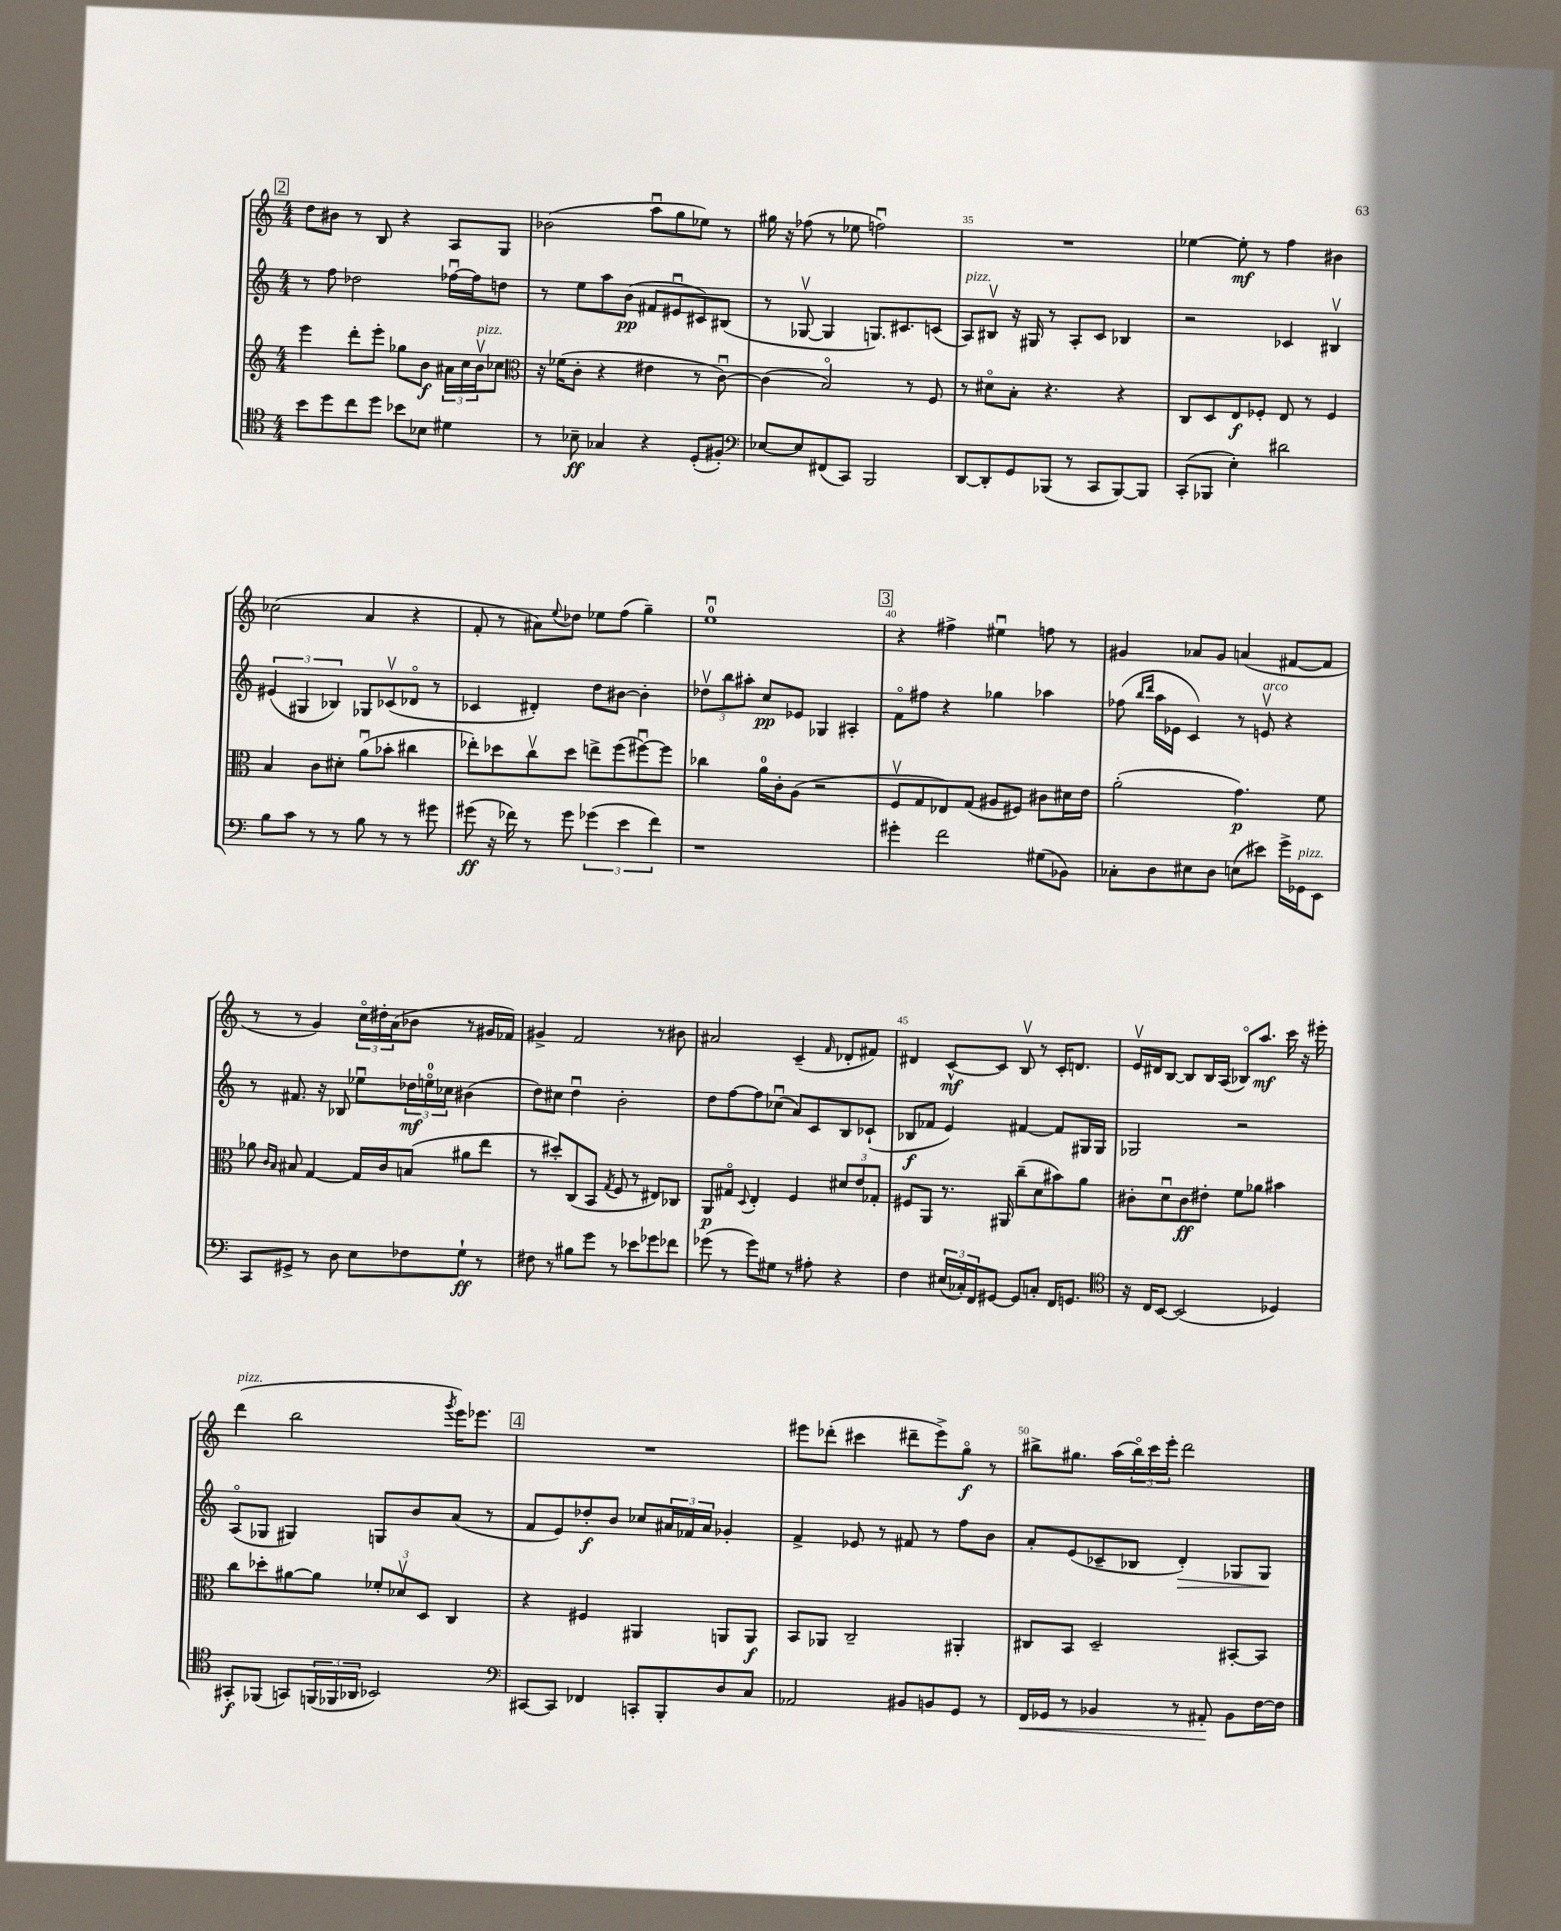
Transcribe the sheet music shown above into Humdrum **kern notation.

**kern	**kern	**kern	**kern
*staff4	*staff3	*staff2	*staff1
*clefC4	*clefG2	*clefG2	*clefG2
*k[]	*k[]	*k[]	*k[]
*M4/4	*M4/4	*M4/4	*M4/4
8b	4eee	8r	8dd
8dd	.	8ff	8b#
8cc	8ddd'	2dd-	8r
8dd	8eee'	.	8B
8b-	8gg-	.	4r
8B-	8b	.	.
4d#	24a#	[16ff-u	8A
.	24cc	.	.
.	.	16ff-]	.
.	24bv	.	.
.	8cc-	8dd	8G
=	=	=	=
*	*clefC3	*	*
8r	16r	8r	(2b-
.	(16f-	.	.
8B-~	8c'	8ee	.
4G-	4r	8aa	.
.	.	(8b	.
4r	4e#	8f#	8aau
.	.	8e#u	8gg
(8D'	8r	8c#)	8ee-)
8F#')	[8cu)	(8B#	8r
=	=	=	=
*clefF4	*	*	*
[8E-	(4c]	8r	16gg#
.	.	.	16r
8E-]	.	[8G-v	(8ff-
(8FF#	2Bo)	4G-]	8r
8CC)	.	.	8ee-
2BBB	.	8.G)	2ffu)
.	.	8.c#	.
.	8r	.	.
.	8F	(8c	.
=	=	=	=
[8DD	8r	8A)	1r
8DD']	8d#o	8B#v	.
8GG	8B'	16r	.
.	.	16G#	.
(8BBB-	4.r	8r	.
8r	.	8A'	.
8CC	.	8c	.
[8BBB-)	4r	4B-	.
8BBB-]	.	.	.
=	=	=	=
(8CC'	8C	2r	[4ee-
8BBB-	8D	.	.
4E')	8E	.	8ee-']
.	8F-'	.	8r
2d#	8E	4c-	4ff
.	8r	.	.
.	4F-	4B#v	4b#
=	=	=	=
8B	4B	(6e#	(2cc-
8c	.	.	.
.	.	6G#	.
8r	8c	.	.
.	.	6B-)	.
8r	8d#'	.	.
8B	(8au	8G-	4a
8r	8b-'	(8c-v	.
8r	4cc#	8d-o	4r
8g#	.	8r	.
=	=	=	=
(8g#	8ee-')	4c-	8f'
16r	8dd-	.	8r
16f-)	.	.	.
8r	8ccv	4d#')	8a#)
.	.	.	8qqee
8g#	8dd-	.	8dd-
(6g-	8ee^	8dd	8ee-
.	(8ff	[8b#	(8ff
6e	.	.	.
.	[8ff#u)	4b#']	4gg~)
6f-)	.	.	.
.	8ff#]	.	.
=	=	=	=
1r	4cc-	12dd-v	1eeu
.	.	12bb	.
.	.	12aa#'	.
.	16a	8cc	.
.	16c'	.	.
.	(8A	8e-	.
.	2r	4G-	.
.	.	4A#'	.
=	=	=	=
4g#'	8Fv	8fo	4r
.	8G	8ff#	.
2f	8E-)	4r	4ff#^
.	(8G	.	.
.	8A#	4gg-	4ee#u
.	8F#)	.	.
(8G#	8c#	4aa-	8ff
8BB-)	16d#	.	8r
.	16e	.	.
=	=	=	=
8C-'	(2a'	(8ff-	4g#
.	.	16qqbb	.
.	.	16qqddd	.
8D	.	16aa	.
.	.	16e-	.
8E#	.	4c)	8a-
8D	.	.	8g#
(8E	4.g)	8r	(4a
8e#)	.	8ev	.
16g^	.	4r	[8f#
16GG-	.	.	.
8EE	8f	.	8f#]
=	=	=	=
8CC	8a-	8r	8r
.	16qqc	.	.
.	16qqB	.	.
8GG#^	8B#	8.f#	8r
8r	[4G	.	4g)
.	.	16r	.
8D	.	8B-	.
8E	16G]	8ee-u	24cco
.	.	.	24dd#'
.	16c	.	.
.	.	.	(24a
8F-	(8B	24dd-	8b-
.	.	24eeo	.
.	.	24cc-	.
8G`	8a#	(4b#	8r
8r	8ee	.	16g#
.	.	.	16f-)
=	=	=	=
8F#	8r	8dd)	4g#^
8r	8dd#')	8cc#	.
8B#	(8C	4ddu	2f
8g	8BB	.	.
.	8qG	.	.
8r	8F	2b'	.
8e-	8r	.	.
8g-	8E#)	.	8r
8f-	8C-	.	8b#
=	=	=	=
(8g-	8AA	8dd	2a#
8r	8G#o	[8ff	.
.	8qqD	.	.
8g-)	4E'	8ff]	.
8G#	.	(8cc-u	.
8r	4F	8a)	(4c~
8A#'	.	8c	.
.	.	.	16qqf
4r	12d#	8B	8d-'
.	12e	.	.
.	.	(8c-`	8f#)
.	12G-'	.	.
=	=	=	=
4F	8F#	8B-	4d#
.	8AA	8f-	.
(24E#	8.r	4e)	[8c^^
24C-')	.	.	.
24FF	.	.	.
[8GG#	.	.	8c]
.	16AA#	.	.
8GG#]	(8cc~	[4f#	8Bv
8C'	8d	.	8r
16FF	8b#)	8f#]	16c'
8.GG	.	.	8.d
.	8a	16G#	.
.	.	16G#	.
=	=	=	=
*clefC4	*	*	*
16r	8c#'	2G-	16ev
16C	.	.	16d#
[8BB	8du	.	[8B
(2BB]	8c#	.	8B]
.	8e#'	.	16B
.	.	.	(16A
.	8f	2r	8B-o)
.	8a-	.	8.aa
4D-)	4b#	.	.
.	.	.	16ccc
.	.	.	16r
.	.	.	16eee#'
=	=	=	=
8GG#'	8cc	(8Ao	(4ddd
(8FF-	8dd-'	8G-	.
8GG)	[8a#	4G#)	2bb
(24FF	8a#]	.	.
24FF-	.	.	.
24AA-	.	.	.
2BB-)	12f-'	8G	.
.	12d-v	.	.
.	.	8b	.
.	12D	.	.
.	.	.	8qggg
.	4C	(8a	16eee)
.	.	.	8.eee-
.	.	8r	.
=	=	=	=
*clefF4	*	*	*
[8CC#	4r	8f	1r
8CC#]	.	8e)	.
4FF-	4F#	8dd-'	.
.	.	8b	.
8CC'	4AA#	8cc-	.
8BBB'	.	24a#	.
.	.	24f-	.
.	.	24a#	.
8D	8AA	4g-'	.
8C	8AA	.	.
=	=	=	=
2AA-	8BB	4f^	8eee#
.	8AA-	.	(8ddd-'
.	2C~	8e-	4ccc#
.	.	8r	.
8BB#	.	8f#	8ddd#~
8BB	.	8r	8eee#^)
8GG	4AA#'	8ff	8ggo
8r	.	8b	8r
=	=	=	=
16FF	8C#	8a'	8bb#^
16GG-	.	.	.
8r	8BB	(8e	8.gg#
4BB-	2D~	8c-~	.
.	.	.	(16aa
.	.	8B-	24bb#o)
.	.	.	24ccc
.	.	.	24eee'
8r	.	4d')	2ddd
8AA#'	.	.	.
8BB-	[8BB#'	8G-	.
[16F	8BB#]	8G-	.
16F]	.	.	.
==	==	==	==
*-	*-	*-	*-
